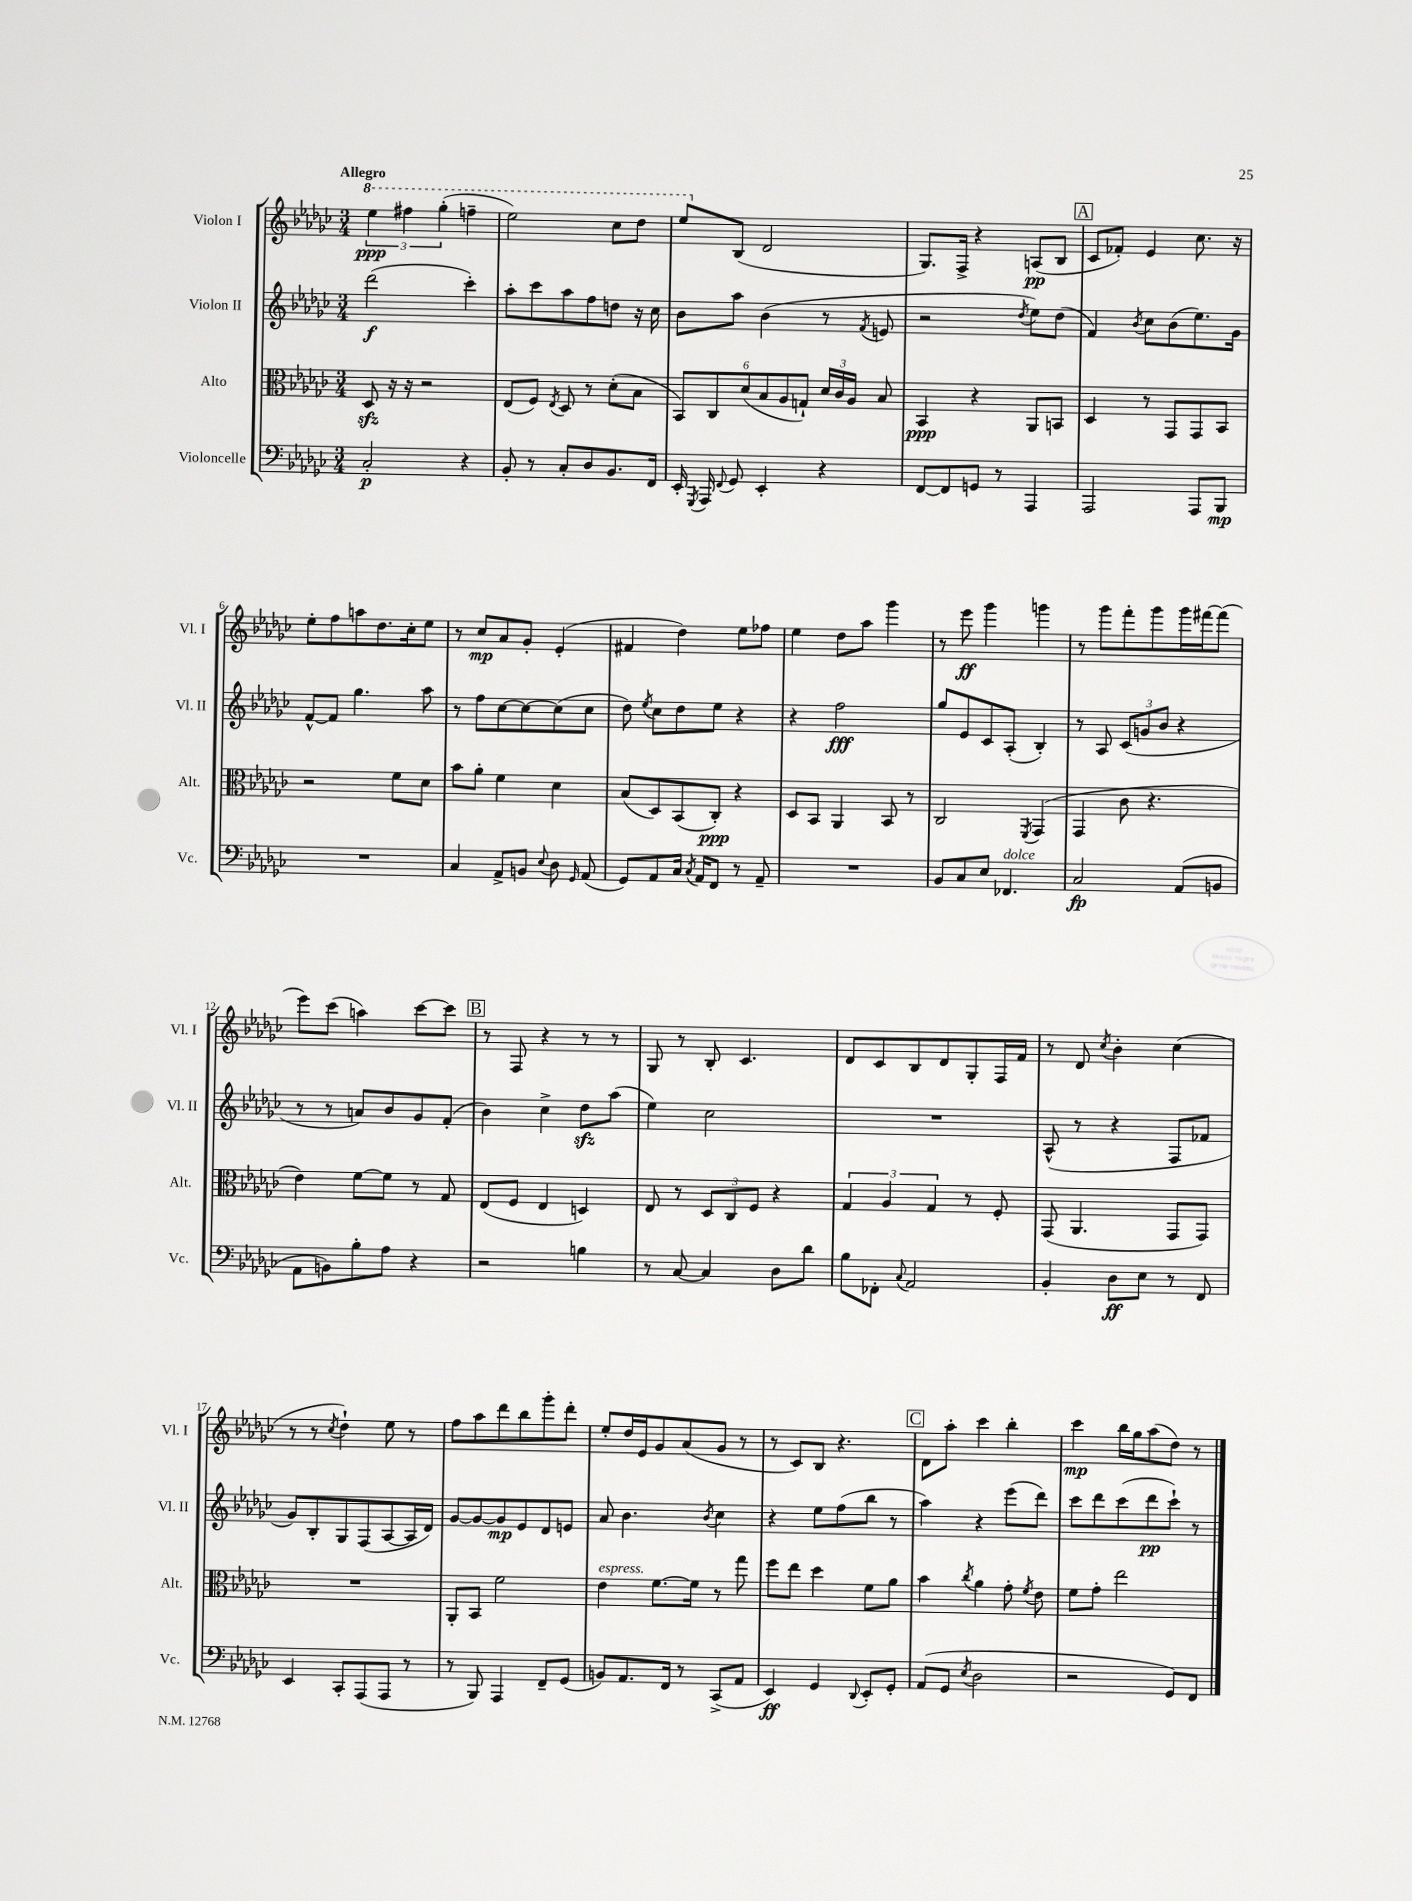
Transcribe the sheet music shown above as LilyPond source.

<<
\new StaffGroup <<
\new Staff = "s0" \with { instrumentName = "Violon I" shortInstrumentName = "Vl. I" } {
    \clef treble \key ges \major \numericTimeSignature \time 3/4 \tempo "Allegro"
    \autoBeamOff \tuplet 3/2 { \ottava #1 ees'''4\ppp fis'''4 ges'''4-.( } f'''4-- |
    ees'''2) ces'''8[ des'''8] |
    ees'''8[ \ottava #0 bes8]( des'2 |
    ges8.[) f16]-> r4 a8[\pp( bes8] |
    \mark \markup { \box "A" } ces'8[ fes'8]-.) ees'4 ces''8. r16 |
    ees''8[-. f''8 a''8 des''8. ces''16-. ees''8] |
    r8 ces''8[\mp aes'8 ges'8]-. ees'4-.( |
    fis'4 des''4) ees''8[ fes''8] |
    ees''4 des''8[ aes''8] ges'''4 |
    r8 ees'''8\ff ges'''4 g'''4 |
    r8 ges'''8[ f'''8-. ges'''8 ges'''16 fis'''16~ fis'''8]( |
    ees'''8[) ces'''8]( a''4) ces'''8[~ ces'''8] |
    \mark \markup { \box "B" } r8 f8 r4 r8 r8 |
    ges8 r8 bes8-. ces'4. |
    des'8[ ces'8 bes8 des'8 ges8-. f16 f'16] |
    r8 des'8 \acciaccatura { ces''8 } bes'4-. ces''4( |
    r8 r8 \acciaccatura { ces''8 } des''4-!) ees''8 r8 |
    f''8[ aes''8 des'''8 bes''8 ges'''8-. des'''8]-. |
    ees''8[-. des''16 ees'16 ges'8 aes'8( ges'8] r8 |
    r8 ces'8[) bes8] r4. |
    \mark \markup { \box "C" } des'8[ aes''8]-. ces'''4 bes''4-. |
    ces'''4\mp bes''16[ ges''16 aes''8( des''8]) r8 \bar "|." |
}
\new Staff = "s1" \with { instrumentName = "Violon II" shortInstrumentName = "Vl. II" } {
    \clef treble \key ges \major \numericTimeSignature \time 3/4
    \autoBeamOff des'''2\f( ces'''4-.) |
    aes''8[-. ces'''8 aes''8 f''8 d''8] r16 ces''16 |
    bes'8[ aes''8] bes'4( r8 \acciaccatura { f'8 } e'8 |
    r2 \acciaccatura { des''8 } ees''8[) des''8]( |
    \mark \markup { \box "A" } f'4) \acciaccatura { bes'8 } ces''8[ bes'8( ees''8.) ges'16] |
    f'8[~-^ f'8] ges''4. aes''8 |
    r8 f''8[ ces''8~ ces''8~ ces''8( ces''8] |
    des''8) \acciaccatura { ees''8 } ces''8[ des''8 ees''8] r4 |
    r4 f''2\fff |
    ges''8[ ees'8 ces'8 aes8]-.( bes4-.) |
    r8 aes8 \tuplet 3/2 { ces'8[( g'8 bes'8] } r4 |
    r8 r8 a'8[) bes'8 ges'8 f'8]-.( |
    \mark \markup { \box "B" } bes'4) ces''4-> des''8[\sfz aes''8]( |
    ees''4) ces''2 |
    R2. |
    aes8-^( r8 r4 f8[ fes'8] |
    ges'8[) bes8-. ges8 f8( aes8~ aes16 des'16]) |
    ges'8[~ ges'8~ ges'8\mp ees'8 des'8 e'8] |
    aes'8 bes'4. \acciaccatura { bes'8 } ces''4 |
    r4 ees''8[ f''8( bes''8] r8 |
    \mark \markup { \box "C" } aes''4) r4 ees'''8[( des'''8]) |
    ces'''8[ des'''8 ces'''8( des'''8\pp ces'''8]-!) r8 \bar "|." |
}
\new Staff = "s2" \with { instrumentName = "Alto" shortInstrumentName = "Alt." } {
    \clef alto \key ges \major \numericTimeSignature \time 3/4
    \autoBeamOff des8\sfz r16 r16 r2 |
    ees8[( f8]) \acciaccatura { ees8 } des8 r8 des'8[-.( bes8] |
    \tuplet 6/4 { bes,8[) ces8 des'8( bes8 aes8 g8]-!) } \tuplet 3/2 { des'16[ ces'16 aes16] } bes8 |
    bes,4\ppp r4 aes,8[ b,8] |
    \mark \markup { \box "A" } des4 r8 ges,8[ ges,8 bes,8] |
    r2 f'8[ des'8] |
    bes'8[ aes'8]-. f'4 des'4 |
    bes8[( des8) bes,8( ces8]-.\ppp) r4 |
    des8[ bes,8] aes,4 bes,8 r8 |
    ces2 \acciaccatura { f,8 } ges,4( |
    ges,4 ces'8 r4. |
    ees'4) f'8[~ f'8] r8 ges8 |
    \mark \markup { \box "B" } ees8[( f8] ees4 d4) |
    ees8 r8 \tuplet 3/2 { des8[ ces8 f8] } r4 |
    \tuplet 3/2 { ges4 aes4 ges4 } r8 f8-. |
    ges,8( aes,4. ges,8[ ges,8]) |
    R2. |
    aes,8[-. bes,8] f'2 |
    ees'4^\markup { \italic "espress." } f'8.[~ f'16] r8 ges''8 |
    f''8[ ees''8] des''4 f'8[ aes'8] |
    \mark \markup { \box "C" } bes'4 \acciaccatura { ces''8 } aes'4 ges'8-. \acciaccatura { f'8 } ees'8 |
    f'8[ ges'8]-. ees''2 \bar "|." |
}
\new Staff = "s3" \with { instrumentName = "Violoncelle" shortInstrumentName = "Vc." } {
    \clef bass \key ges \major \numericTimeSignature \time 3/4
    \autoBeamOff ces2-.\p r4 |
    bes,8-. r8 ces8[-. des8 bes,8. f,16] |
    ees,16-. \acciaccatura { ges,,8 } aes,,16 \appoggiatura { f,8 } ges,8 ees,4-. r4 |
    f,8[~ f,8 g,8] r8 aes,,4 |
    \mark \markup { \box "A" } aes,,2 aes,,8[ bes,,8]\mp |
    R2. |
    ces4 aes,8[-> b,8] \appoggiatura { ees8 } des8 \grace { ges,16 } aes,8( |
    ges,8[) aes,8 ces16] \acciaccatura { ces8 } aes,16[ f,8] r8 aes,8-- |
    R2. |
    bes,8[ ces8 ees8] fes,4.^\markup { \italic "dolce" } |
    ces2\fp aes,8[( b,8] |
    aes,8[ b,8) bes8-. aes8] r4 |
    \mark \markup { \box "B" } r2 b4 |
    r8 ces8~ ces4 des8[ des'8] |
    bes8[ fes,8]-. \appoggiatura { ces8 } aes,2 |
    bes,4-. des8[\ff ees8] r8 f,8 |
    ees,4 ces,8[-. aes,,8( aes,,8] r8 |
    r8 bes,,8) aes,,4 f,8[-- ges,8]( |
    b,8[) aes,8. f,16] r8 ces,8[->( aes,8] |
    ees,4\ff) ges,4 \appoggiatura { des,8 } ees,8[-. ges,8]-. |
    \mark \markup { \box "C" } aes,8[( ges,8] \acciaccatura { ees8 } des2 |
    r2 ges,8[) f,8] \bar "|." |
}
>>
>>
